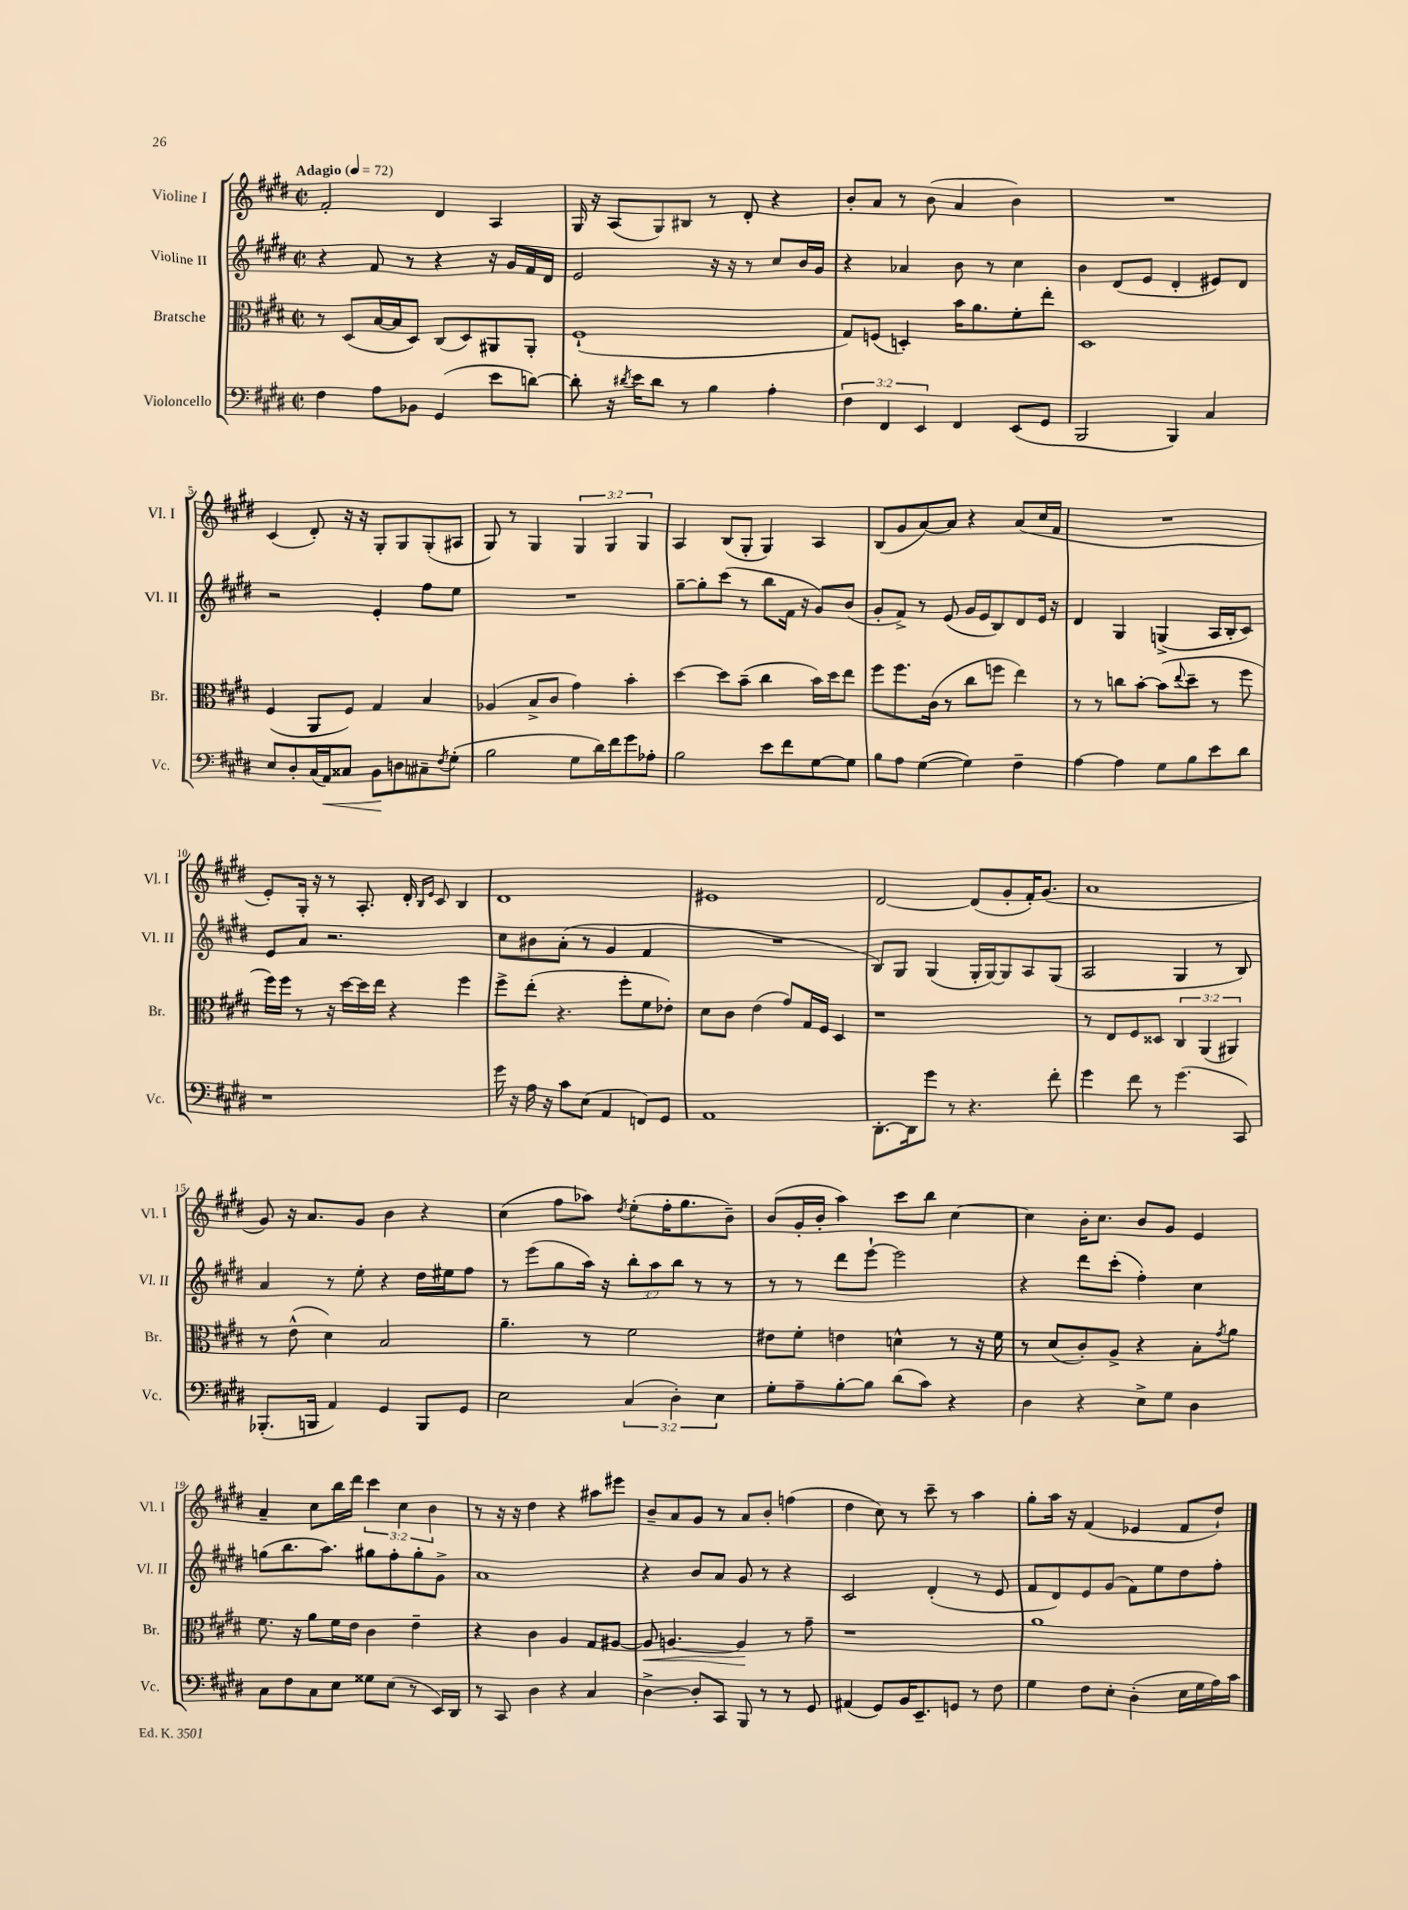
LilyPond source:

<<
\new StaffGroup <<
\new Staff = "s0" \with { instrumentName = "Violine I" shortInstrumentName = "Vl. I" } {
    \clef treble \key e \major \defaultTimeSignature \time 2/2 \override Staff.TupletNumber.text = #tuplet-number::calc-fraction-text \tempo "Adagio" 4 = 72
    fis'2-. dis'4 a4 |
    gis16 r16 a8( gis8) bis8 r8 dis'8-. r4 |
    b'8-. a'8 r8 b'8( a'4 b'4) |
    R1 |
    cis'4( dis'8-.) r16 r16 gis8-. gis8 gis8-.( ais8 |
    gis8) r8 gis4 \tuplet 3/2 { gis4 gis4 gis4 } |
    a4 b8( gis8-. gis4) a4 |
    b8( gis'8 a'8~) a'8 r4 a'8( cis''16 fis'16 |
    R1 |
    e'8-.) gis16-. r16 r8 a8.-. dis'16-. \grace { b16 e'16 } cis'8 b4 |
    dis'1 |
    eis'1 |
    dis'2~ dis'8( gis'8-. fis'16-.) gis'8.( |
    a'1 |
    gis'8) r16 a'8. gis'8 b'4 r4 |
    cis''4( fis''8 aes''8) \acciaccatura { dis''8 } e''8-.( fis''16-. gis''8. b'8--) |
    b'8( gis'16-. b'16-. a''4) cis'''8 b''8 cis''4~ |
    cis''4 b'16-. cis''8. b'8 gis'8 e'4 |
    a'4-- cis''8 b''16 dis'''16 \tuplet 3/2 { cis'''4 cis''4 b'4 } |
    r8 r16 r16 dis''4 r4 ais''8 eis'''8 |
    b'8-- a'8 gis'8 r8 a'8 b'8-. f''4( |
    dis''4 cis''8) r8 cis'''8-- r8 a''4 |
    gis''8-. a''16 r16 fis'4( ees'4 fis'8 dis''8-!) \bar "|." |
}
\new Staff = "s1" \with { instrumentName = "Violine II" shortInstrumentName = "Vl. II" } {
    \clef treble \key e \major \defaultTimeSignature \time 2/2 \override Staff.TupletNumber.text = #tuplet-number::calc-fraction-text
    r4 fis'8 r8 r4 r16 gis'16 fis'16 dis'16 |
    e'2 r16 r16 r8 cis''8 b'16 gis'16 |
    r4 aes'4 b'8 r8 cis''4 |
    b'4 dis'8( e'8 dis'4-. eis'8) dis'8 |
    r2 e'4-. fis''8 e''8 |
    R1 |
    gis''8~-- gis''8-. cis'''8( r8 b''8 fis'16 r16 gis'8) b'8( |
    gis'8-. fis'8->) r8 e'8( gis'16 e'16 b8) dis'8 e'16 r16 |
    dis'4 gis4 g4->( a16 b16-. cis'8) |
    e'8 a'8 r2. |
    cis''8 bis'8 a'8-.( r8 gis'4 fis'4 |
    R1 |
    b8) gis8 gis4( gis16-. gis16~) gis8 a8 gis8( |
    a2 gis4 r8 b8) |
    a'4 r8 e''8-. r4 dis''16 eis''16 fis''8 |
    r8 e'''8( gis''8 a''16) r16 \tuplet 3/2 { b''8-. a''8 b''8 } r8 r8 |
    r8 r8 dis'''8 e'''8~-! e'''2 |
    r4 dis'''8 cis'''8-.( fis''4-.) cis''4 |
    g''8( b''8. a''8.) gis''8 fis''8-. gis''8-. gis'8-> |
    a'1 |
    r4 b'8 a'8 gis'8 r8 r4 |
    cis'2 dis'4-.( r8 e'8 |
    fis'8 dis'8) e'8 gis'8( fis'8) e''8 dis''8 fis''8-. \bar "|." |
}
\new Staff = "s2" \with { instrumentName = "Bratsche" shortInstrumentName = "Br." } {
    \clef alto \key e \major \defaultTimeSignature \time 2/2 \override Staff.TupletNumber.text = #tuplet-number::calc-fraction-text
    r8 dis8( b16~ b16 dis8) cis8( dis8) ais,8 ais,8-. |
    fis1-!( |
    gis8) f8( d4-.) b'16 a'8. fis'8-. e''8-. |
    dis1 |
    fis4( a,8 fis8) gis4 b4 |
    aes4( b8-> cis'8 gis'4) b'4-. |
    dis''4~ dis''8 b'8--( cis''4 b'16) dis''16 e''8 |
    fis''8 fis''8. cis'16( r8 cis''8 f''8 e''4) |
    r8 r8 c''8 b'8~-. b'8( \appoggiatura { e''8 } dis''8-- r8 fis''8 |
    fis''16) fis''16 r8 r16 dis''16~ dis''16 e''16 r4 fis''4 |
    fis''8-> e''8-.( r4. fis''8-. fis'8 ees'8-.) |
    dis'8 cis'8 e'4( gis'8) gis16 fis16 dis4 |
    r1 |
    r8 e8 fis8 disis8 \tuplet 3/2 { cis4 a,4( ais,4) } |
    r8 e'8-^( dis'4) b2 |
    a'4.-- r8 fis'2 |
    eis'8 fis'8-. e'4 d'4-^ r8 r16 fis'16 |
    r8 dis'8( cis'8-.) a8-> r4 b8-. \acciaccatura { gis'8 } a'8 |
    fis'8. r16 a'8 fis'16 e'16 cis'4 e'4-- |
    r4 cis'4 a4 gis8 ais8~ |
    ais8\< a4.~ a4\! r8 gis'8-- |
    r1 |
    a'1 \bar "|." |
}
\new Staff = "s3" \with { instrumentName = "Violoncello" shortInstrumentName = "Vc." } {
    \clef bass \key e \major \defaultTimeSignature \time 2/2 \override Staff.TupletNumber.text = #tuplet-number::calc-fraction-text
    fis4 a8 bes,8 gis,4( e'8 d'8~) |
    d'8-. r16 \acciaccatura { dis'8 } e'16 dis'8 r8 b4 a4-. |
    \tuplet 3/2 { fis4 fis,4 e,4 } fis,4 e,8( gis,8 |
    b,,2 b,,4) cis4 |
    e8 dis8-. cis16( a,16\<) cisis8 b,8\! d8 cis8-- \acciaccatura { fis8 } gis8-.( |
    b2 gis8 dis'16) fis'16 gis'8 aes8-. |
    b2 e'8 fis'8 gis8~ gis8 |
    b8 a8 gis4~( gis4) fis4-- |
    a4~ a4 gis8 b8 e'8 dis'8 |
    r1 |
    gis'16 r16 a16 r16 cis'8 e8( a,4 f,8) gis,8 |
    a,1 |
    dis,8.~-. dis,16 gis'8 r8 r4. fis'8-. |
    gis'4 fis'8 r8 gis'4.( cis,8) |
    bes,,8.-.( b,,16 a,4) gis,4 b,,8 gis,8 |
    e2 \tuplet 3/2 { cis4( dis4-.) e4 } |
    gis8-. a8-- b8~-. b8 dis'8( cis'8) r4 |
    dis4 r4 e8-> gis8 dis4 |
    cis8 fis8 cis8 e8 gisis8 e8( r8 e,16) dis,16 |
    r8 cis,8 dis4 r4 cis4 |
    dis4~-> dis8-. cis,8 b,,8 r8 r8 gis,8 |
    ais,4( gis,8) b,16 e,8.-- g,8 r8 fis8 |
    gis4 fis8 e8-. dis4-.( e16 gis16 a16) cis'16 \bar "|." |
}
>>
>>
